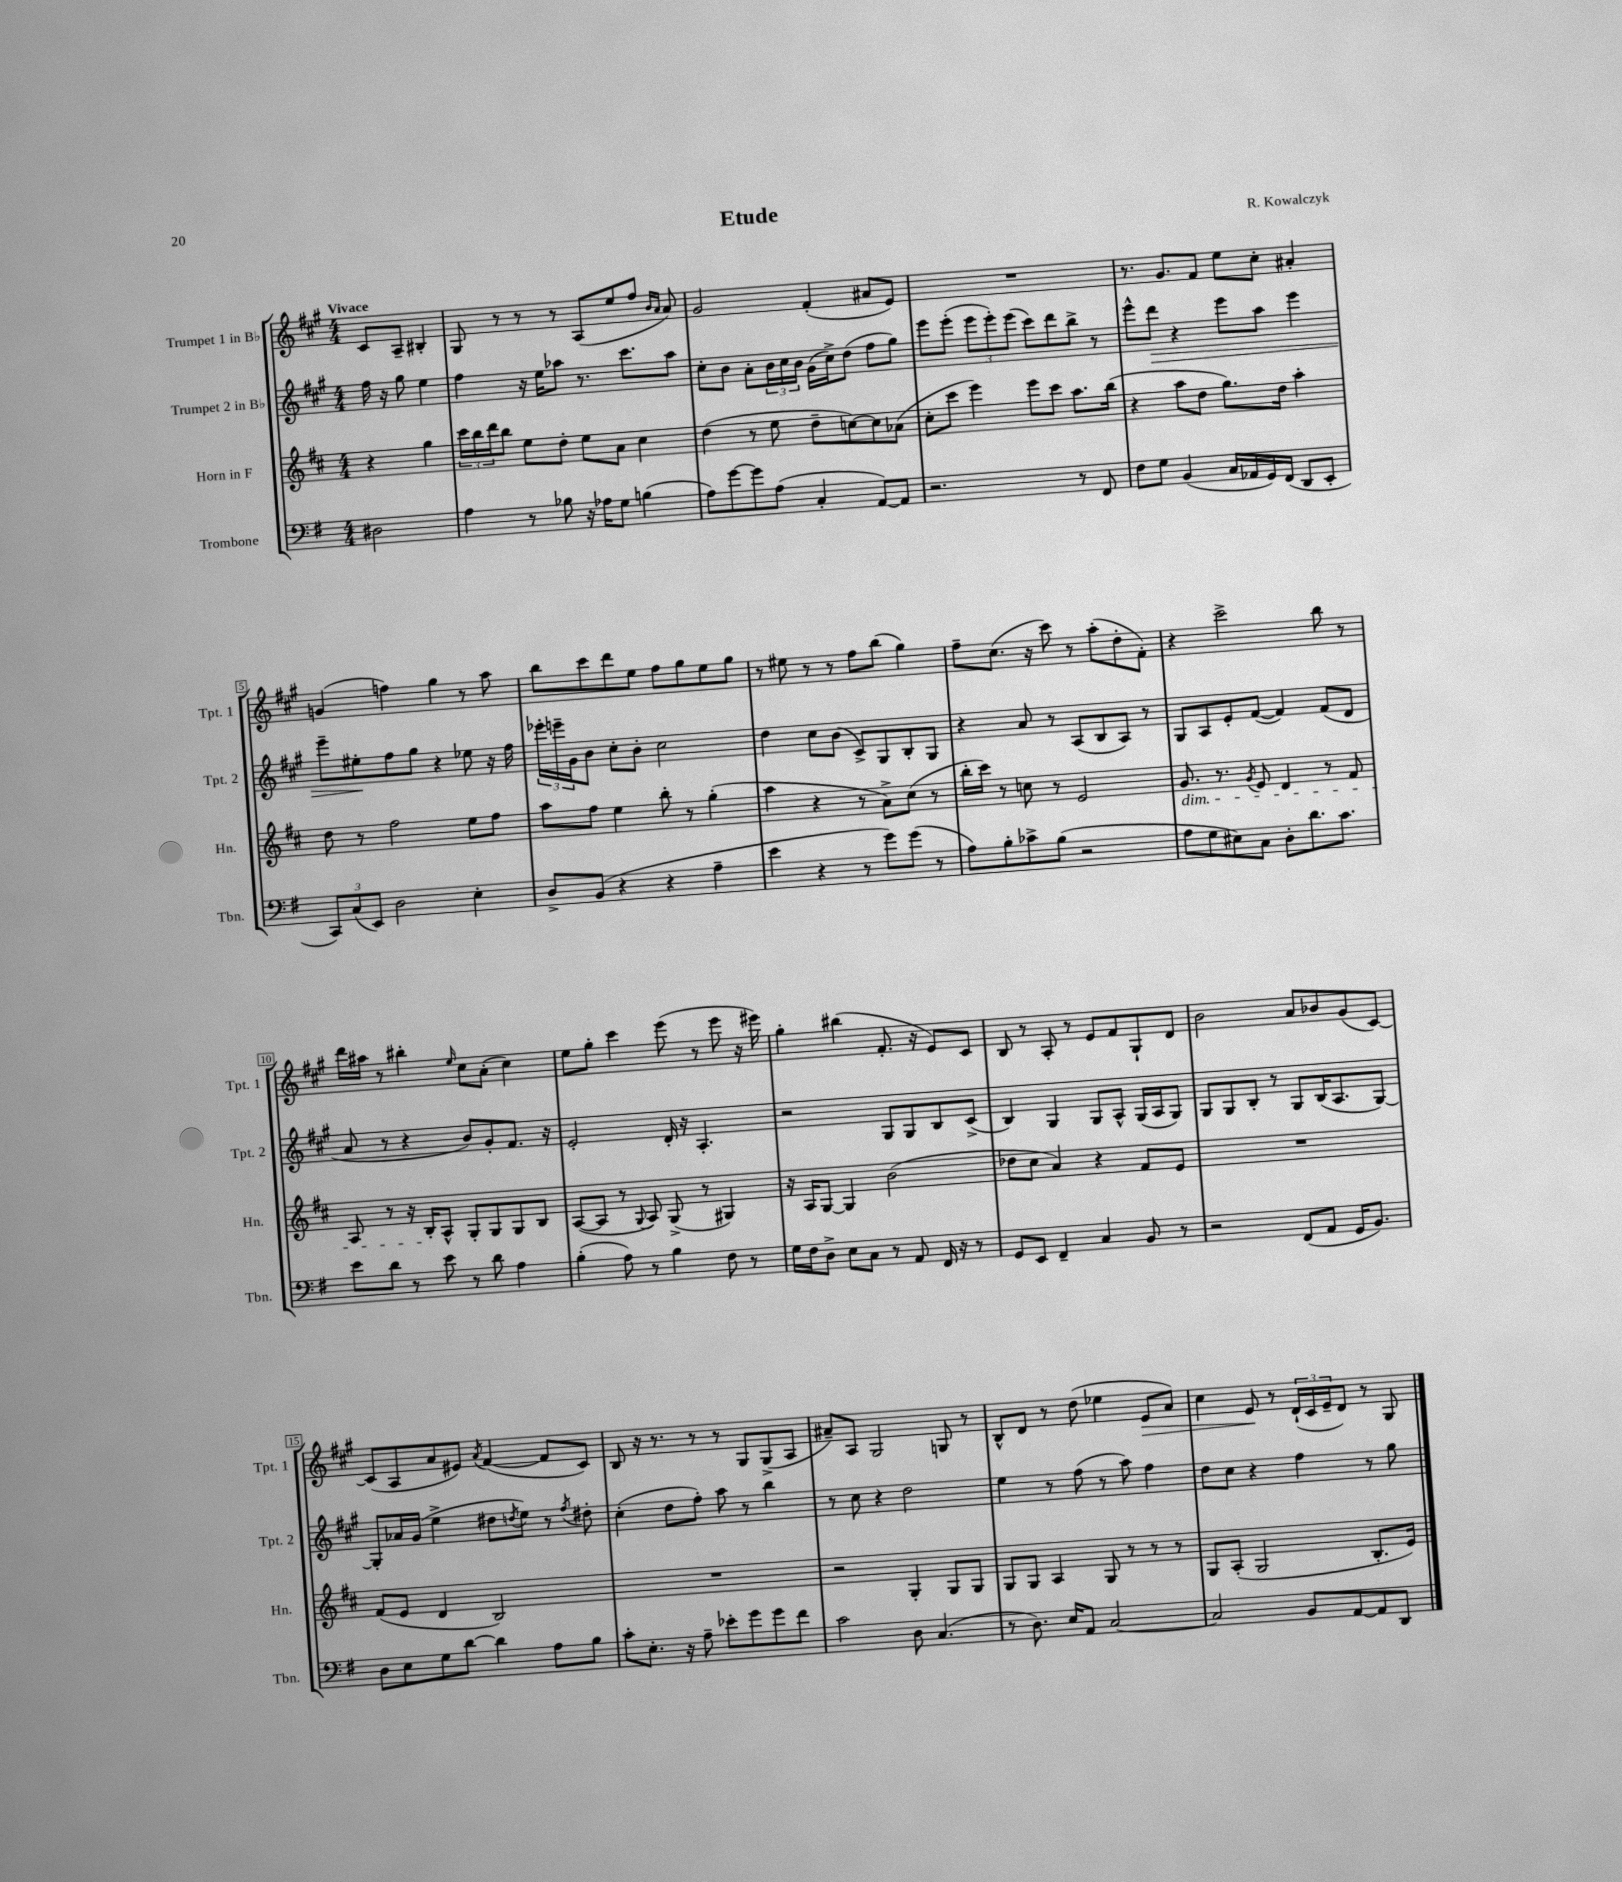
\header { title = "Etude" composer = "R. Kowalczyk" }
<<
\new StaffGroup <<
\new Staff = "s0" \with { instrumentName = "Trumpet 1 in Bb" shortInstrumentName = "Tpt. 1" } {
    \clef treble \key a \major \numericTimeSignature \time 4/4 \partial 2 \tempo "Vivace"
    cis'8 a8-- bis4-. |
    gis8 r8 r8 r8 a8( e''8 fis''8 \grace { b'16 a'16 } a'8) |
    gis'2 fis'4-.( ais'8 e'8) |
    R1 |
    r8. gis'8. fis'8 e''8 cis''8-. ais'4-. |
    g'4( f''4) gis''4 r8 a''8 |
    b''8 cis'''8 d'''8 e''8 fis''8 gis''8 e''8 gis''8 |
    r8 eis''8 r8 r8 fis''8 b''8( gis''4) |
    fis''8-- cis''8.( r16 cis'''8) r8 a''8-.( d''8-. fis'8-.) |
    r4 cis'''2-> b''8 r8 |
    d'''16 ais''16 r8 bis''4-. \grace { e''16 } cis''8 a'8-.( cis''4) |
    e''8 gis''8-. cis'''4 e'''8( r8 e'''8 r16 eis'''16) |
    gis''4-. bis''4( fis'8.-. r16 e'8) cis'8 |
    b8 r8 a8-. r8 e'8 fis'8 gis8-! d'8 |
    b'2 a'8 bes'8 gis'8( cis'8~) |
    cis'8( a8 a'8 eis'8) \acciaccatura { a'8 } fis'4~( fis'8 cis'8) |
    b8 r16 r8. r8 r8 gis8 gis8->( a8 |
    ais'8--) a8 gis2 g8 r8 |
    b8-^ d'8 r8 d''8( ees''4 e'8\> a'8) |
    cis''4 e'8\! r8 \tuplet 3/2 { d'16-!( cis'16 e'16-- } d'8) r8 gis8 \bar "|." |
}
\new Staff = "s1" \with { instrumentName = "Trumpet 2 in Bb" shortInstrumentName = "Tpt. 2" } {
    \clef treble \key a \major \numericTimeSignature \time 4/4 \partial 2
    fis''16 r16 gis''8 e''4 |
    fis''4 r16 e''16 aes''8 r8. cis'''8. aes''8 |
    cis''8-. b'8 a'8-. \tuplet 3/2 { b'16 cis''16 b'16 } gis'16( cis''16->) d''8( fis''8 gis''8) |
    e'''8 e'''8-.( \tuplet 3/2 { e'''8 e'''8-.) e'''8( } cis'''8) d'''8 b''8-> r8 |
    e'''8-^ d'''8\> r4 e'''8 a''8 e'''4 |
    e'''8-- eis''8-.\! fis''8 gis''8 r4 ees''8 r16 fis''16 |
    \tuplet 3/2 { ees'''16-. e'''16-- gis'16 } b'8 cis''8-. b'8-. cis''2 |
    d''4 cis''8 b'8( cis'8->) gis8 b8-. gis8 |
    r4 a'8 r8 a8( b8 a8) r8 |
    gis8 a8 e'8-. fis'8~( fis'4) fis'8( d'8 |
    a'8 r8 r4 b'8) gis'8-. fis'8. r16 |
    e'2-. d'16-. r16 a4.-. |
    r2 gis8 gis8 b8 cis'8->( |
    b4) gis4 gis8 a8-^ gis16( a16 gis8) |
    gis8 gis8 b8-. r8 gis8 b16( a8. gis8~) |
    gis8-. aes'16 gis'16( e''4-> dis''8 \acciaccatura { d''8 } e''8) r8 \acciaccatura { fis''8 } dis''8-. |
    cis''4-.( d''8 fis''8-.) a''8 r8 b''4 |
    r8 cis''8 r4 d''2 |
    e''4 r8 fis''8( r8 a''8) fis''4 |
    d''8 cis''8 r4 fis''4 r8 gis''8 \bar "|." |
}
\new Staff = "s2" \with { instrumentName = "Horn in F" shortInstrumentName = "Hn." } {
    \clef treble \key d \major \numericTimeSignature \time 4/4 \partial 2
    r4 g''4 |
    \tuplet 3/2 { cis'''16 b''16 d'''16 } b''8 e''8 d''8-. e''8 a'8 cis''4 |
    d''4( r8 e''8 d''8-- c''8~) c''8 aes'8( |
    cis''8-. cis'''8 e'''4) e'''8 cis'''8 a''8. b''16( |
    r4 a''8 d''8 g''8.) d''16 a''4-. |
    d''8 r8 fis''2 e''8 fis''8 |
    a''8 fis''8 e''4 b''8-. r8 g''4-.( |
    a''4 r4 r8 a'8->) cis''8( r8 |
    b''16-. cis'''16) r8 c''8 r8 e'2 |
    g'8.\dim r8. \acciaccatura { g'8 } e'8 d'4 r8 fis'8 |
    a8 r8 r16 b16-.\! a8-^ g8-. g8 g8 b8 |
    a8~( a8 r8 \appoggiatura { g8 } a8) g8->( r8 gis4) |
    r16 a16 g8~ g4 b'2( |
    des''8 cis''8 a'4) r4 fis'8 e'8 |
    R1 |
    fis'8( e'8 d'4 b2) |
    R1 |
    r2 g4-. g8 g8 |
    g8 g8 a4 g8 r8 r8 r8 |
    g8 a8-.( g2 b8.-. e'16) \bar "|." |
}
\new Staff = "s3" \with { instrumentName = "Trombone" shortInstrumentName = "Tbn." } {
    \clef bass \key g \major \numericTimeSignature \time 4/4 \partial 2
    dis2 |
    a4 r8 bes8 r16 aes16 g8 b4( |
    a8) g'8~ g'8 a8( c4-. a,8~) a,8 |
    r2. r8 fis,8 |
    fis8 g8 b,4( c16 aes,16 g,16) fis,16( d,8 e,8-. |
    \tuplet 3/2 { c,8) c8( e,8) } d2 e4-. |
    d8-> b,8( r4 r4 a4-- |
    e'4 r4 r8 g'8) g'8( r8 |
    a8) b8-. ces'8-> b8( r2 |
    a8 g8 eis8) c8 d8-. d'8. c'8. |
    e'8 d'8 r8 e'8 r8 d'8 a4 |
    b4-.( a8) r8 b4 fis8 r8 |
    g16 fis16 d8-> e8 c8 r8 a,8 fis,16 r16 r8 |
    g,8 e,8 fis,4-- c4 b,8 r8 |
    r2 fis,8( a,8 g,16 b,8.) |
    d8 e8 g8 d'8~ d'4 a8 b8 |
    c'8-. e8.-. r16 a8-- ees'8-. g'8 g'8 fis'8 |
    c'2 d8 c4.( |
    r8 d8.) e16 a,8 c2~ |
    c2 b,8 a,8~ a,8 d,8 \bar "|." |
}
>>
>>
\layout { \context { \Score \override BarNumber.stencil = #(make-stencil-boxer 0.1 0.3 ly:text-interface::print) } }
